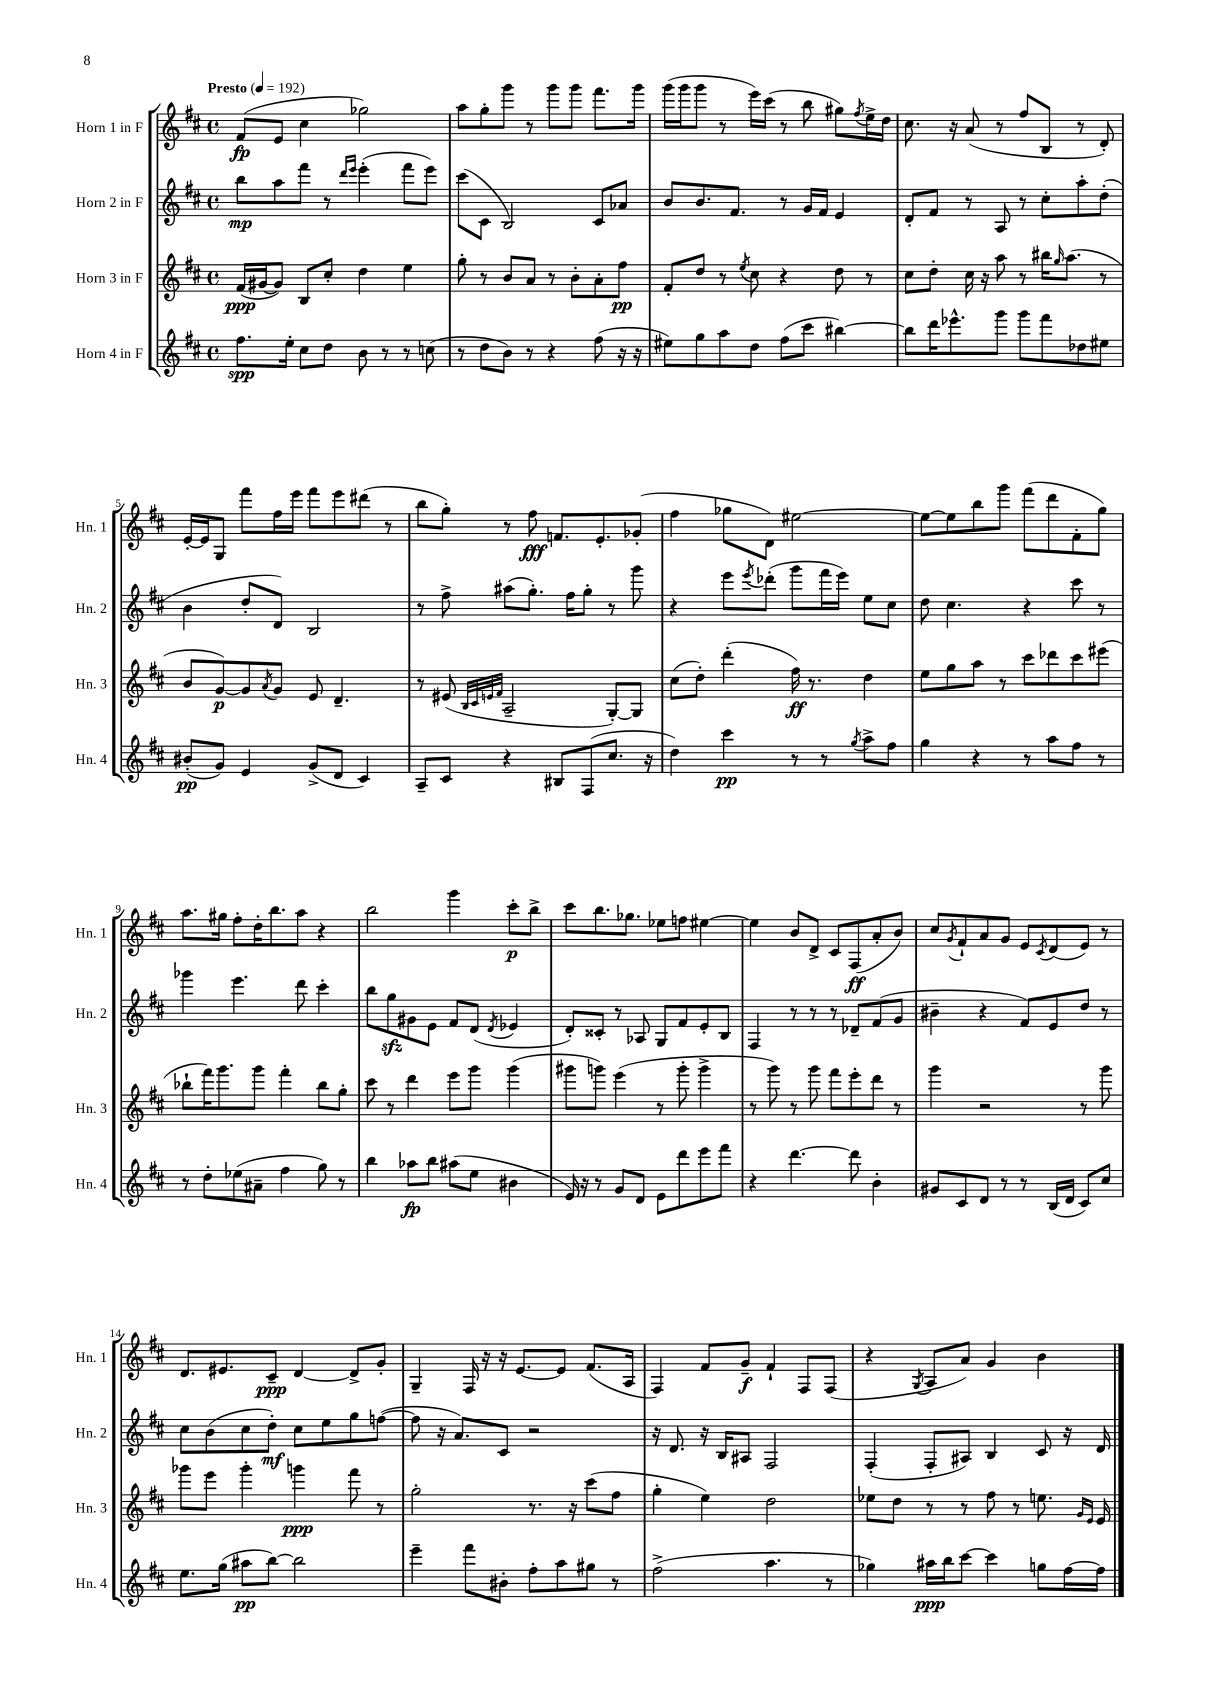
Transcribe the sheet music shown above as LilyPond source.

<<
\new StaffGroup <<
\new Staff = "s0" \with { instrumentName = "Horn 1 in F" shortInstrumentName = "Hn. 1" } {
    \clef treble \key d \major \defaultTimeSignature \time 4/4 \tempo "Presto" 4 = 192
    fis'8\fp( e'8 cis''4 ges''2) |
    a''8 g''8-. g'''8 r8 g'''8 g'''8 fis'''8. g'''16 |
    g'''16( g'''16 g'''8 r8 e'''16) cis'''16( r8 b''8 gis''8) \acciaccatura { fis''8 } e''16-> d''16 |
    cis''8. r16 a'8( r8 fis''8 b8 r8 d'8-.) |
    e'16~-. e'16 g8 fis'''8 fis''16 e'''16 fis'''8 e'''8 dis'''8( r8 |
    b''8 g''8-.) r8 fis''8\fff f'8. e'8.-. ges'8-.( |
    fis''4 ges''8 d'8) eis''2~ |
    eis''8~ eis''8 b''8 g'''8 fis'''8( d'''8 fis'8-. g''8) |
    a''8. gis''16 fis''8-. d''16-. b''8. a''8 r4 |
    b''2 g'''4 cis'''8-.\p b''8-> |
    cis'''8 b''8. ges''8. ees''8 f''8 eis''4~ |
    eis''4 b'8 d'8-> cis'8 fis8\ff( a'8-. b'8) |
    cis''8 \acciaccatura { g'8 } fis'8-! a'8 g'8 e'8 \acciaccatura { cis'8 } d'8( e'8) r8 |
    d'8. eis'8. cis'8--\ppp d'4~ d'8-> g'8-. |
    g4-- fis16 r16 r16 e'8.~ e'8 fis'8.( a16 |
    fis4) fis'8 g'8--\f fis'4-! fis8 fis8( |
    r4 \acciaccatura { g8 } a8 a'8) g'4 b'4 \bar "|." |
}
\new Staff = "s1" \with { instrumentName = "Horn 2 in F" shortInstrumentName = "Hn. 2" } {
    \clef treble \key d \major \defaultTimeSignature \time 4/4
    b''8\mp a''8 fis'''8 r8 \grace { d'''16 e'''16 } e'''4-.( fis'''8 e'''8) |
    cis'''8( cis'8 b2) cis'8 aes'8 |
    b'8 b'8. fis'8. r8 g'16 fis'16 e'4 |
    d'8-. fis'8 r8 a8 r8 cis''8-. a''8-. d''8-.( |
    b'4 d''8-. d'8) b2 |
    r8 fis''8-> ais''8( g''8.-.) fis''16 g''8-. r8 g'''8 |
    r4 e'''8 \acciaccatura { e'''8 } des'''8-.( g'''8 fis'''16 e'''16) e''8 cis''8 |
    d''8 cis''4. r4 cis'''8 r8 |
    ges'''4 e'''4. d'''8 cis'''4-. |
    b''8 g''8\sfz gis'8 e'8 fis'8 d'8( \acciaccatura { d'8 } ees'4 |
    d'8-.) cisis'8-. r8 aes8 g8 fis'8 e'8-. b8 |
    fis4 r8 r8 r8 des'8-- fis'8( g'8 |
    bis'4-- r4 fis'8) e'8 d''8 r8 |
    cis''8 b'8( cis''8 d''8-.\mf) cis''8 e''8 g''8 f''8~( |
    f''8 r16 a'8.) cis'8 r2 |
    r16 d'8. r16 b16 ais8 fis2 |
    fis4-.( fis8-. ais8) b4 cis'8 r16 d'16 \bar "|." |
}
\new Staff = "s2" \with { instrumentName = "Horn 3 in F" shortInstrumentName = "Hn. 3" } {
    \clef treble \key d \major \defaultTimeSignature \time 4/4
    fis'16\ppp( gis'16~ gis'8) b8 cis''8-. d''4 e''4 |
    g''8-. r8 b'8 a'8 r8 b'8-. a'8-. fis''8\pp |
    fis'8-. d''8 r8 \acciaccatura { e''8 } cis''8 r4 d''8 r8 |
    cis''8 d''8-. cis''16 r16 a''8 r8 bis''16 \grace { g''16 } a''8.( r8 |
    b'8 g'8~\p) g'8 \acciaccatura { a'8 } g'8 e'8 d'4.-- |
    r8 eis'8( \grace { b32 cis'32 e'32 fis'32 } a2-- g8~-.) g8 |
    cis''8( d''8-.) d'''4-.( fis''16\ff) r8. d''4 |
    e''8 g''8 a''8 r8 cis'''8 des'''8 cis'''8 eis'''8( |
    bes''8-! fis'''16) g'''8. g'''8 fis'''4-. bes''8 g''8-. |
    cis'''8 r8 d'''4 e'''8 g'''8 g'''4( |
    gis'''8 g'''8) e'''4( r8 g'''8-. g'''4-> |
    r8 g'''8) r8 g'''8 fis'''8 e'''8-. d'''8 r8 |
    g'''4 r2 r8 g'''8 |
    ges'''8 e'''8 ges'''4-. g'''4\ppp fis'''8 r8 |
    g''2-. r8. r16 cis'''8( fis''8 |
    g''4-. e''4) d''2 |
    ees''8 d''8 r8 r8 fis''8 r8 e''8. \grace { g'16 e'16 } e'16 \bar "|." |
}
\new Staff = "s3" \with { instrumentName = "Horn 4 in F" shortInstrumentName = "Hn. 4" } {
    \clef treble \key d \major \defaultTimeSignature \time 4/4
    fis''8.\spp e''16-. cis''8 d''8 b'8 r8 r8 c''8( |
    r8 d''8 b'8) r8 r4 fis''8( r16 r16 |
    eis''8) g''8 a''8 d''8 fis''8( cis'''8 bis''4~) |
    bis''8 d'''16 ees'''8.-^ g'''8 g'''8 fis'''8 des''8 eis''8 |
    bis'8-.\pp( g'8) e'4 g'8->( d'8 cis'4) |
    a8-- cis'8 r4 bis8 fis8( cis''8. r16 |
    d''4) cis'''4\pp r8 r8 \acciaccatura { g''8 } a''8-> fis''8 |
    g''4 r4 r8 a''8 fis''8 r8 |
    r8 d''8-. ees''8( ais'8-- fis''4 g''8) r8 |
    b''4 aes''8\fp b''8 ais''8( e''8 bis'4 |
    e'16) r16 r8 g'8 d'8 e'8 d'''8 e'''8 fis'''8 |
    r4 d'''4.~ d'''8 b'4-. |
    gis'8 cis'8 d'8 r8 r8 b16( d'16 cis'8) cis''8 |
    e''8. g''16( ais''8\pp b''8~) b''2 |
    e'''4-- fis'''8 bis'8-. fis''8-. a''8 gis''8 r8 |
    fis''2->( a''4. r8 |
    ges''4) ais''16\ppp b''16 cis'''8~ cis'''4 g''8 fis''16~ fis''16 \bar "|." |
}
>>
>>
